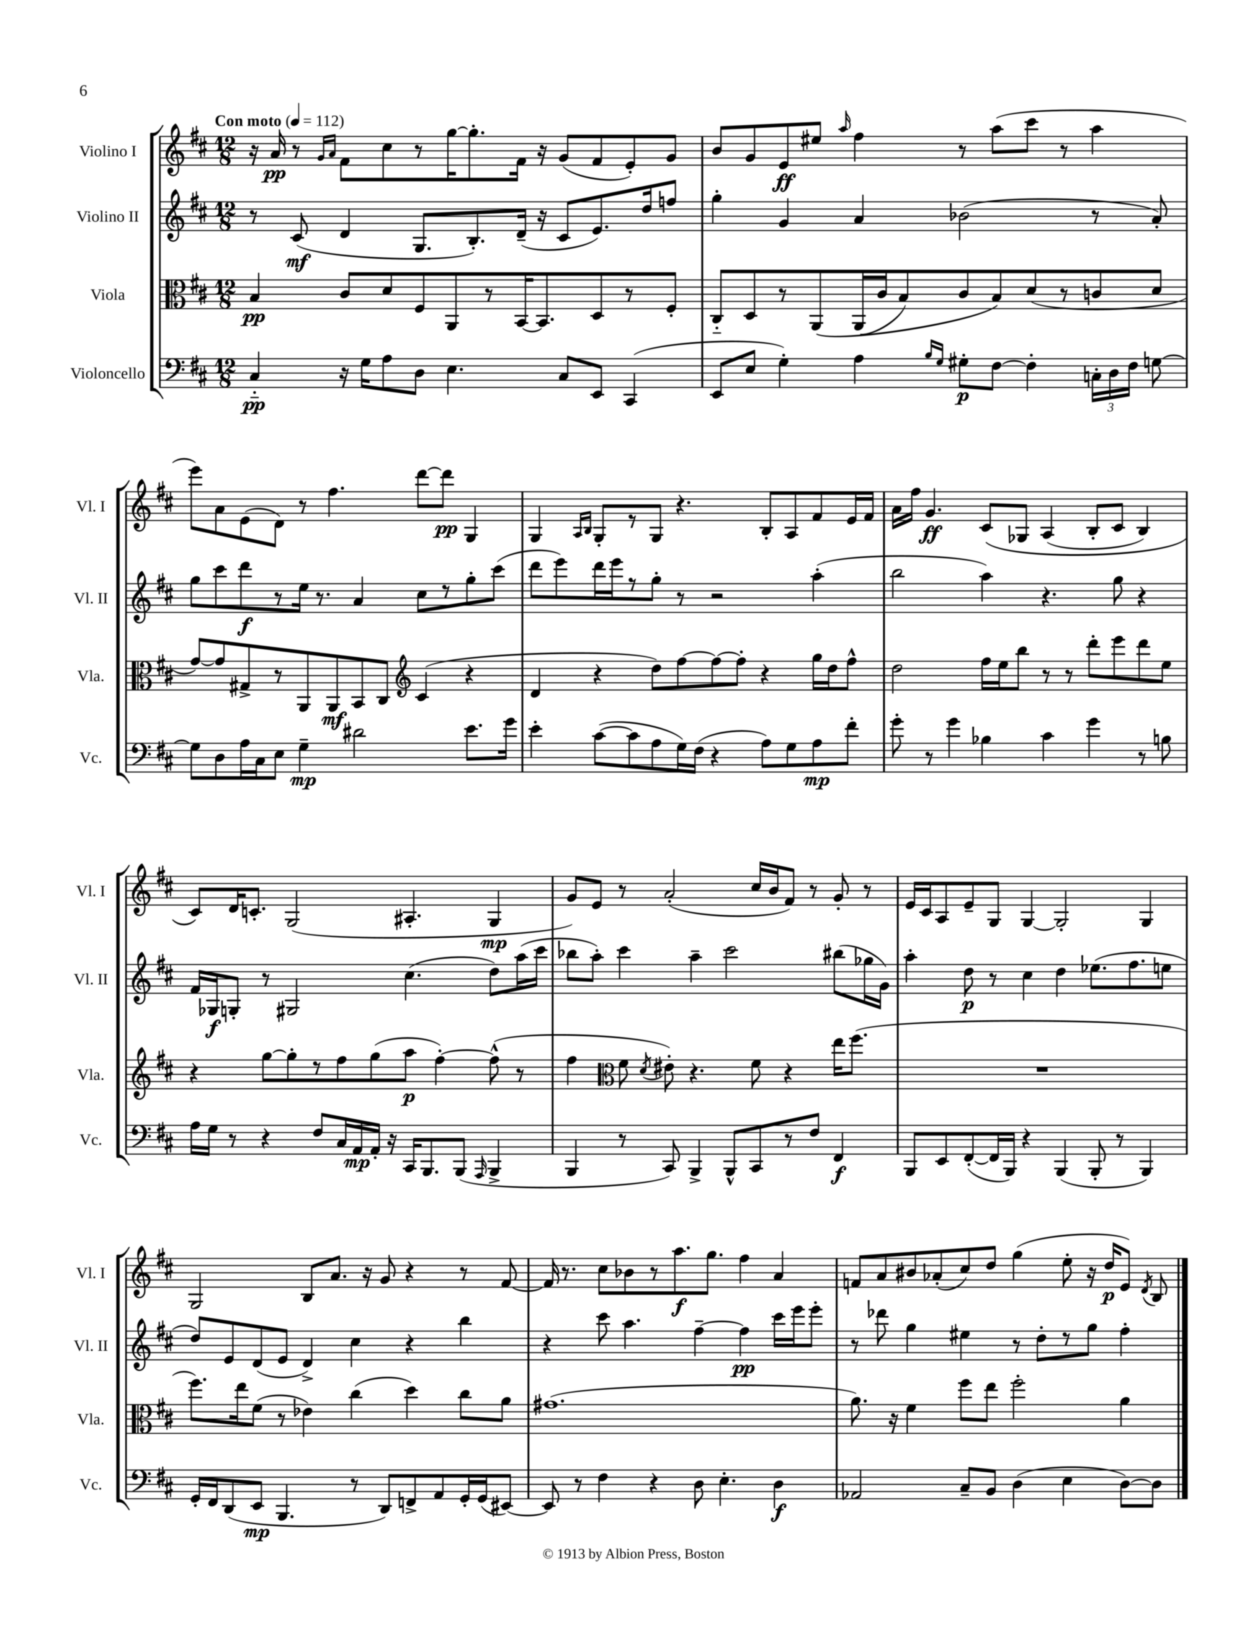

**kern	**kern	**kern	**kern
*staff4	*staff3	*staff2	*staff1
*clefF4	*clefC3	*clefG2	*clefG2
*k[f#c#]	*k[f#c#]	*k[f#c#]	*k[f#c#]
*M12/8	*M12/8	*M12/8	*M12/8
*MM112	*MM112	*MM112	*MM112
4C#'~/	4B/	8r	16r
.	.	.	16a/
.	.	(8c#/	8r
.	.	.	16qqg/LL
.	.	.	16qqa/JJ
16r	8c#/L	4d/	8f#\L
16G\LK	.	.	.
8A\	8d/	.	8cc#\
8D\J	8F#/	8.G/L	8r
4.E\	8AA/	.	[16gg\K
.	.	8.B'/)	8.gg'\]
.	8r	.	.
.	[16BB/K	(16d~/Jk	16f#\Jk
.	8.BB/]	16r	16r
8C#/L	.	8c#/L	(8g/L
8EE/J	8D/	8.e/)	8f#/
(4CC#/	8r	.	8e'/)
.	.	16dd/k	.
.	8F#'/J	8ff/J	8g/J
=	=	=	=
8EE/L	8C#'~/L	4gg'\	8b/L
8E/J	8D/	.	8g/
4G'\)	8r	4g/	8e/
.	&(8AA/	.	8ee#/J
.	.	.	16qqaa/
4A\	(16AA/L	4a/	4ff#\
.	16c#/J	.	.
.	8B/)	.	.
16qqB/LL	.	.	.
16qqG/JJ	.	.	.
8G#'\L	8c#/	(2b-\	8r
[8F#\J	8B/&)	.	(8aa\L
4F#'\]	(8d/	.	8ccc#\J
.	8r	.	8r
24C'\LL	8c/	8r	4aa\
24D\	.	.	.
24F#\JJ	.	.	.
[8G\	8d/J	8a'/)	.
=	=	=	=
8G\]L	[8g/L)	8gg\L	8eee\L)
8D\	8g/]	8ccc#\	8a\
16A\L	8G#^/	8ddd\	(8e\
16C#\J	.	.	.
8E\J	8r	8r	8d\J)
4G~\	8AA/	16ee\Jk	8r
.	.	8.r	.
.	8AA/	.	4.ff#\
2d#\	8BB/	4a/	.
.	8C#/J	.	.
*	*clefG2	*	*
.	(4c#/	8cc#\L	[8ddd\L
.	.	8r	8ddd\]J
8.e\L	4r	8gg'\	4G/
.	.	(8ccc#\J	.
16g\Jk	.	.	.
=	=	=	=
4e'\	4d/	8ddd\L	4G/
.	.	8eee\)	.
.	.	.	16qqA/LL
.	.	.	16qqB/JJ
([8c#\L	4r	16ddd\L	8G'/L
.	.	16eee\J	.
8c#\]	.	8r	8r
8A\	8dd\L)	8gg'\J	8G/J
16G\L)	[8ff#\	8r	4.r
(16F#\JJ	.	.	.
4r	8ff#\_	2r	.
.	8ff#'\]J	.	.
8A\L)	4r	.	8B'/L
8G\	.	.	8A/
8A\	16gg\LL	(4aa'\	8f#/
.	16dd\J	.	.
8f#'\J	8ff#^^\J	.	16e/L
.	.	.	16f#/JJ
=	=	=	=
8g'\	2dd\	2bb\	16a\LL
.	.	.	16ff#\JJ
8r	.	.	4.g/
4g\	.	.	.
4B-\	16ff#\LL	4aa\)	&(8c#/L
.	16ee\J	.	.
.	8bb\J	.	8G-/J
4c#\	8r	4.r	(4A/
.	8r	.	.
4g\	8ddd'\L	.	8B'/L
.	8eee\	8gg\	8c#/J
8r	8ddd\	4r	4B/)
8B\	8ee\J	.	.
=	=	=	=
16A\LL	4r	16f#/LL	8c#/L&)
16G\JJ	.	16G-/J	.
8r	.	8G'/J	16d/K
.	.	.	8.c'/J
4r	[8gg\L	8r	.
.	8gg'\]	2G#/	(2G/
8F#/L	8r	.	.
16C#/L	8ff#\	.	.
16AA/	.	.	.
16AA'/JJ	(8gg\	.	.
16r	.	.	.
16CC#/LK	8aa\J	(4.cc#\	4.A#'/
8.BBB/	.	.	.
.	[4ff#'\)	.	.
(8BBB/J	.	.	.
16qqAAA/	.	.	.
4BBB^/	(8ff#^^\]	8dd\L)	4G/
.	8r	(16aa\L	.
.	.	16ccc#\JJ	.
=	=	=	=
4BBB/	4ff#\	8bb-\L	8g/L)
.	.	8aa'\J)	8e/J
*	*clefC3	*	*
8r	8f#\	4ccc#\	8r
.	8qd/	.	.
8CC#/)	8e#'\)	.	(2a'/
4BBB^/	4.r	4aa~\	.
8BBB^^/L	.	2ccc#\	.
8CC#/	8f#\	.	16cc#/LL
.	.	.	16b/J
8r	4r	.	8f#/J)
8F#/J	.	.	8r
4FF#/	16ee\LK	(8bb#\L	8g'/
.	(8.ff#\J	.	.
.	.	16gg-\L	8r
.	.	16g\JJ)	.
=	=	=	=
8BBB/L	1.r	4aa'\	16e/LL
.	.	.	16c#/J
8EE/	.	.	8A/
([8FF#'/	.	8dd\	8e~/
16FF#/]L	.	8r	8G/J
16BBB/JJ)	.	.	.
4r	.	4cc#\	[4G/
(4BBB/	.	4dd\	2G'/]
8BBB'/	.	(8.ee-\L	.
8r	.	.	.
.	.	8.ff#\	.
4BBB/)	.	.	4G/
.	.	8ee\J	.
=	=	=	=
16GG'/LL	8.ff#\L)	8dd/L)	2G/
16FF#/J	.	.	.
(8DD/	.	8e/	.
.	16ee\k	.	.
8EE/J	(8f#\J	(8d/	.
4.BBB/	8r	8e/J	.
.	4e-\)	4d^/)	8B/L
.	.	.	8.a/J
8r	(4cc#\	4cc#\	.
.	.	.	16r
8DD/L)	.	.	8g/
8FF^/	4dd\)	4r	4r
8AA/	.	.	.
16GG'/L	8cc#\L	4bb\	8r
(16GG/J	.	.	.
[8EE#/J)	8a\J	.	[8f#/
=	=	=	=
8EE#/]	(1.g#	4r	16f#/]
.	.	.	8.r
8r	.	.	.
4F#\	.	8ccc#\	8cc#\L
.	.	4.aa\	8b-\
4r	.	.	8r
.	.	.	8.aa\
8D\	.	[4ff#~\	.
.	.	.	8.gg\J
4.E'\	.	.	.
.	.	4ff#\]	4ff#\
4D\	.	16ccc#\LL	4a/
.	.	16eee\J	.
.	.	8eee'\J	.
=	=	=	=
2AA-/	8.a\)	8r	8f/L
.	.	8ddd-\	8a/
.	16r	.	.
.	4f#\	4gg\	8b#/
.	.	.	(8a-'/
8C#~/L	8ff#\L	4ee#\	8cc#/)
8BB/J	8ee\J	.	8dd/J
(4D\	2ff#'\	8r	(4gg\
.	.	8dd'\L	.
4E\	.	8r	8ee'\
.	.	8gg\J	16r
.	.	.	16dd/LK
[8D\L)	4a\	4ff#'\	8e/J)
.	.	.	8qd/
8D\]J	.	.	8B/
==	==	==	==
*-	*-	*-	*-
